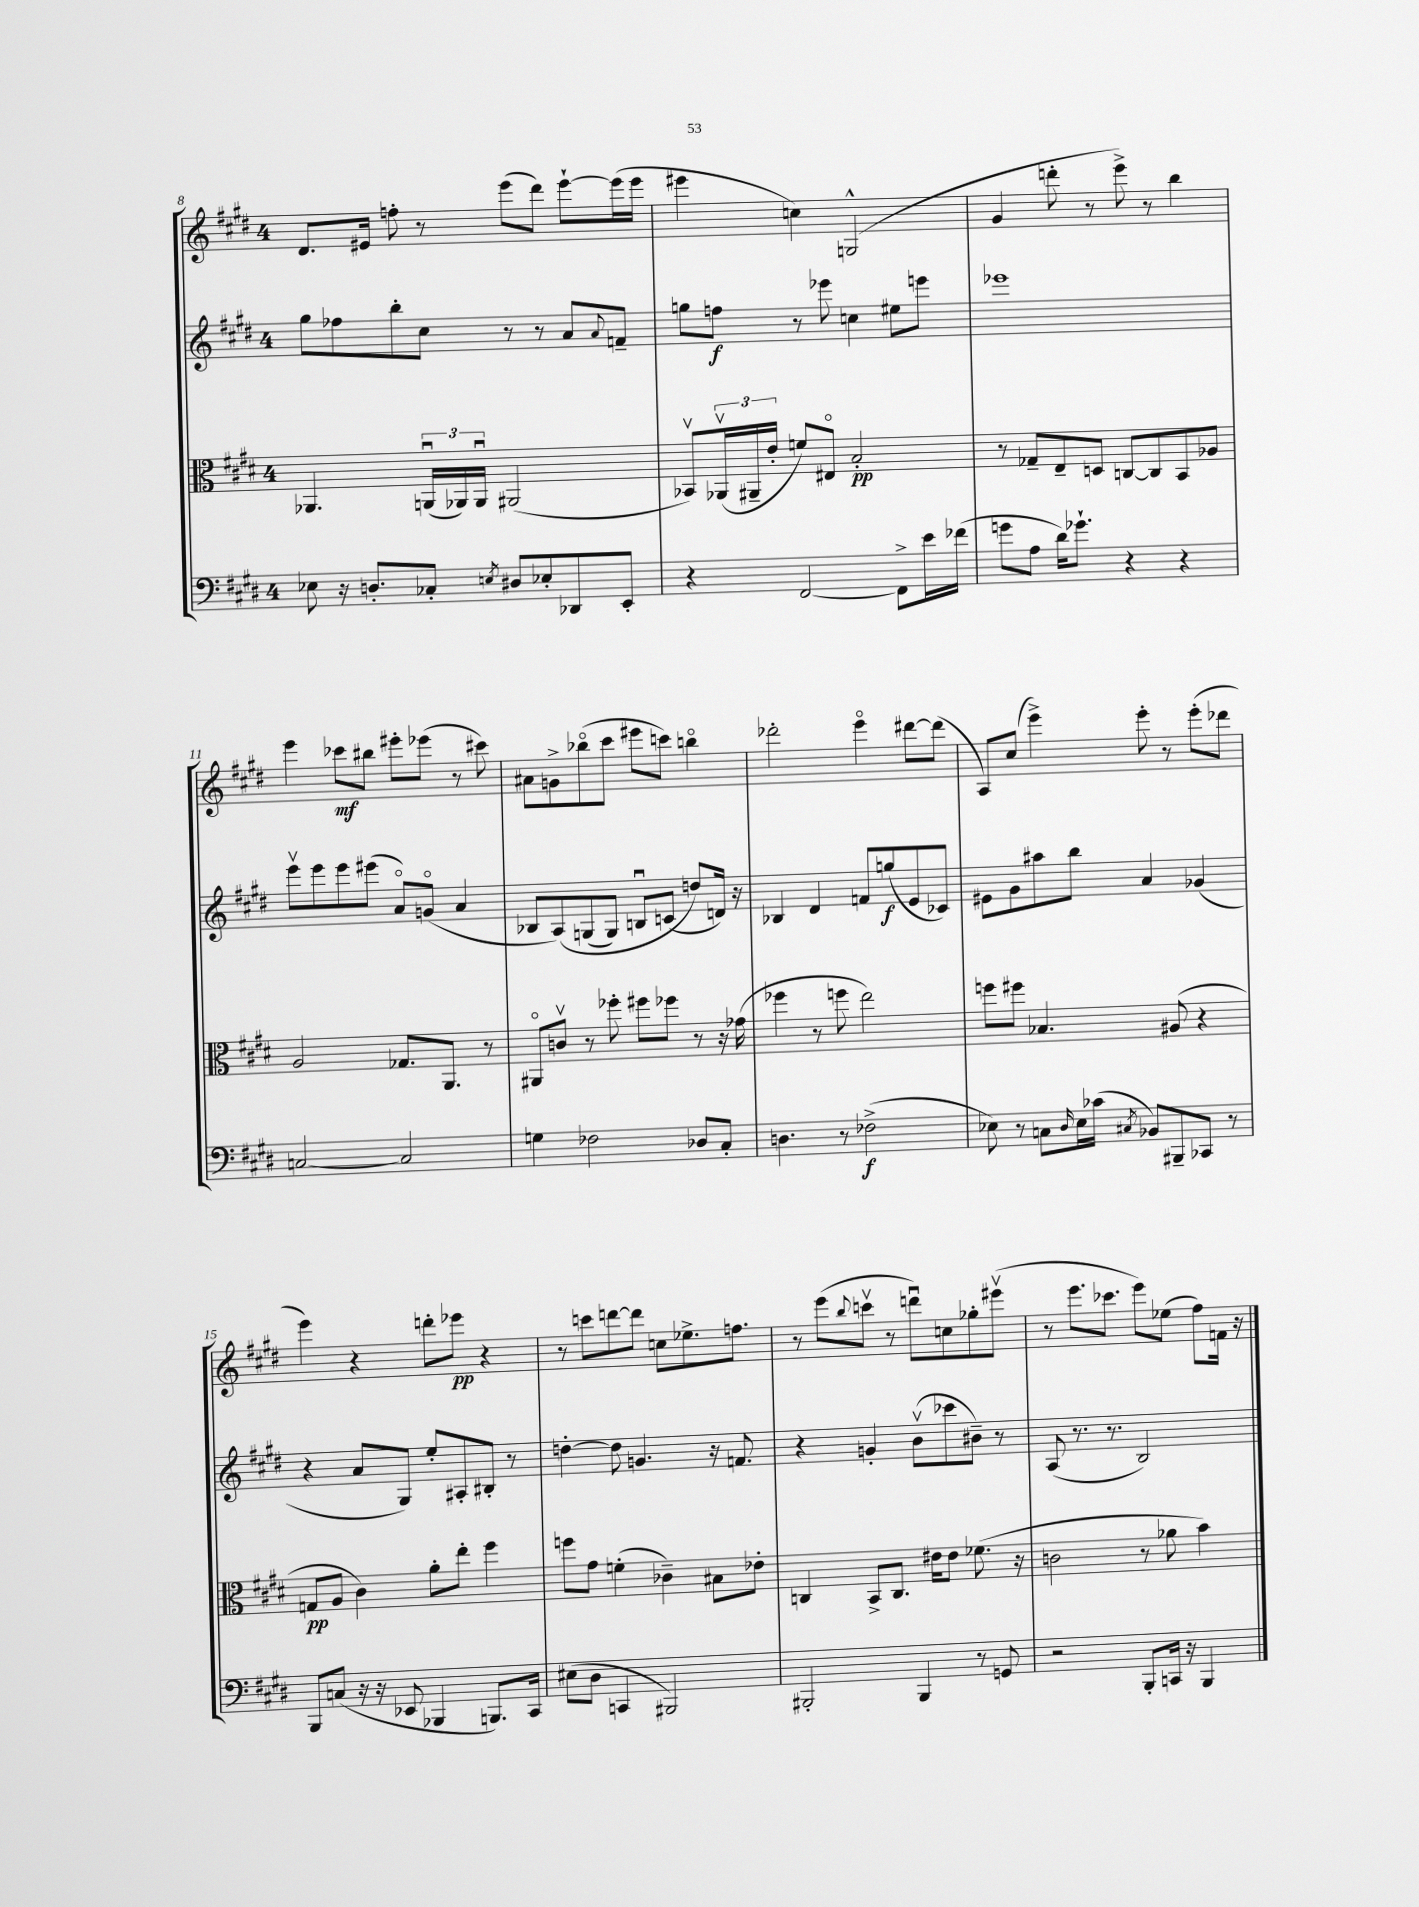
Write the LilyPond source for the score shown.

<<
\new StaffGroup <<
\new Staff = "s0" {
    \clef treble \key e \major \once \override Staff.TimeSignature.style = #'single-digit \time 4/4
    dis'8. eis'16 f''8-. r8 e'''8( dis'''8) e'''8~-! e'''16( e'''16 |
    eis'''4 c''4) g2-^( |
    gis'4 d'''8-. r8 e'''8->) r8 b''4 |
    e'''4 ces'''8\mf bis''8 eis'''8-. ees'''8( r8 cis'''8) |
    ais'8 g'8-> bes''8\flageolet( cis'''8 eis'''8 c'''8) b''4\flageolet |
    des'''2-. e'''4\flageolet dis'''8~ dis'''8( |
    a8) cis''8( e'''4->) e'''8-. r8 e'''8-.( des'''8 |
    e'''4) r4 d'''8-. ees'''8\pp r4 |
    r8 c'''8 d'''8~ d'''8 c''8 ees''8.-> f''8. |
    r8 e'''8( \appoggiatura { b''8 } c'''8\upbow r8 d'''8\downbow) c''8 ges''8-. eis'''8\upbow( |
    r8 e'''8. ces'''8. e'''8) ees''8( fis''8) f'16 r16 \bar "|." |
}
\new Staff = "s1" {
    \clef treble \key e \major \once \override Staff.TimeSignature.style = #'single-digit \time 4/4
    gis''8 fes''8 b''8-. cis''8 r8 r8 a'8 \appoggiatura { a'8 } f'8-- |
    g''8 f''8\f r8 ees'''8 c''4 eis''8 e'''8 |
    ees'''1 |
    e'''8\upbow e'''8 e'''8 eis'''8( a'8\flageolet) g'8\flageolet( a'4 |
    bes8 a8)\( g8( g8) b8\downbow c'8( d''8\) d'16) r16 |
    bes4 dis'4 f'8 g''8\f( e'8 ces'8) |
    eis'8 gis'8 ais''8 b''8 a'4 ges'4( |
    r4 a'8 gis8) e''8-. ais8-. bis8-. r8 |
    d''4~-. d''8 g'4. r16 f'8. |
    r4 g'4-. b'8\upbow( ces'''8 bis'8--) r8 |
    a8( r8. r8. b2) \bar "|." |
}
\new Staff = "s2" {
    \clef alto \key e \major \once \override Staff.TimeSignature.style = #'single-digit \time 4/4
    aes,4. \tuplet 3/2 { a,16\downbow( aes,16) aes,16\downbow } ais,2( |
    bes,8\upbow) \tuplet 3/2 { aes,16\upbow( ais,16-- e'16-. } f'8) eis8\flageolet b2-.\pp |
    r8 ges8-- e8-- d8 c8~ c8 b,8 aes8 |
    a2 ges8. a,8. r8 |
    ais,8\flageolet c'8\upbow r8 fes''8-. fis''8 fes''8 r8 r16 ges'16( |
    fes''4 r8 f''8 e''2) |
    f''8 fis''8 bes4. ais8( r4 |
    g8\pp a8 cis'4) a'8-. e''8-. fis''4 |
    f''8 gis'8 f'4-.( ces'4--) bis8 ees'8-. |
    c4 b,8-> c8. eis'16 eis'8 fes'8.( r16 |
    c'2 r8 aes'8 b'4) \bar "|." |
}
\new Staff = "s3" {
    \clef bass \key e \major \once \override Staff.TimeSignature.style = #'single-digit \time 4/4
    ees8 r16 d8.-. ces8-. \acciaccatura { e8 } dis8 ees8-. des,8 e,8-. |
    r4 fis,2~ fis,8-> e'16 fes'16( |
    g'8 a8 dis'16) ges'8.-! r4 r4 |
    c2~ c2 |
    g4 fes2 des8 cis8-. |
    d4. r8 fes2->\f( |
    ees8) r8 c8 \grace { dis16 } ees16 ces'16( \acciaccatura { cis8 } bes,8) bis,,8-- ces,8 r8 |
    b,,8 c8( r16 r16 ees,8 bes,,4 b,,8.) cis,16 |
    eis8( dis8 c,4 bis,,2) |
    bis,,2-. bis,,4 r8 g,8 |
    r2 b,,8-. c,16 r16 b,,4 \bar "|." |
}
>>
>>
\layout { \context { \Score currentBarNumber = #8 } }
